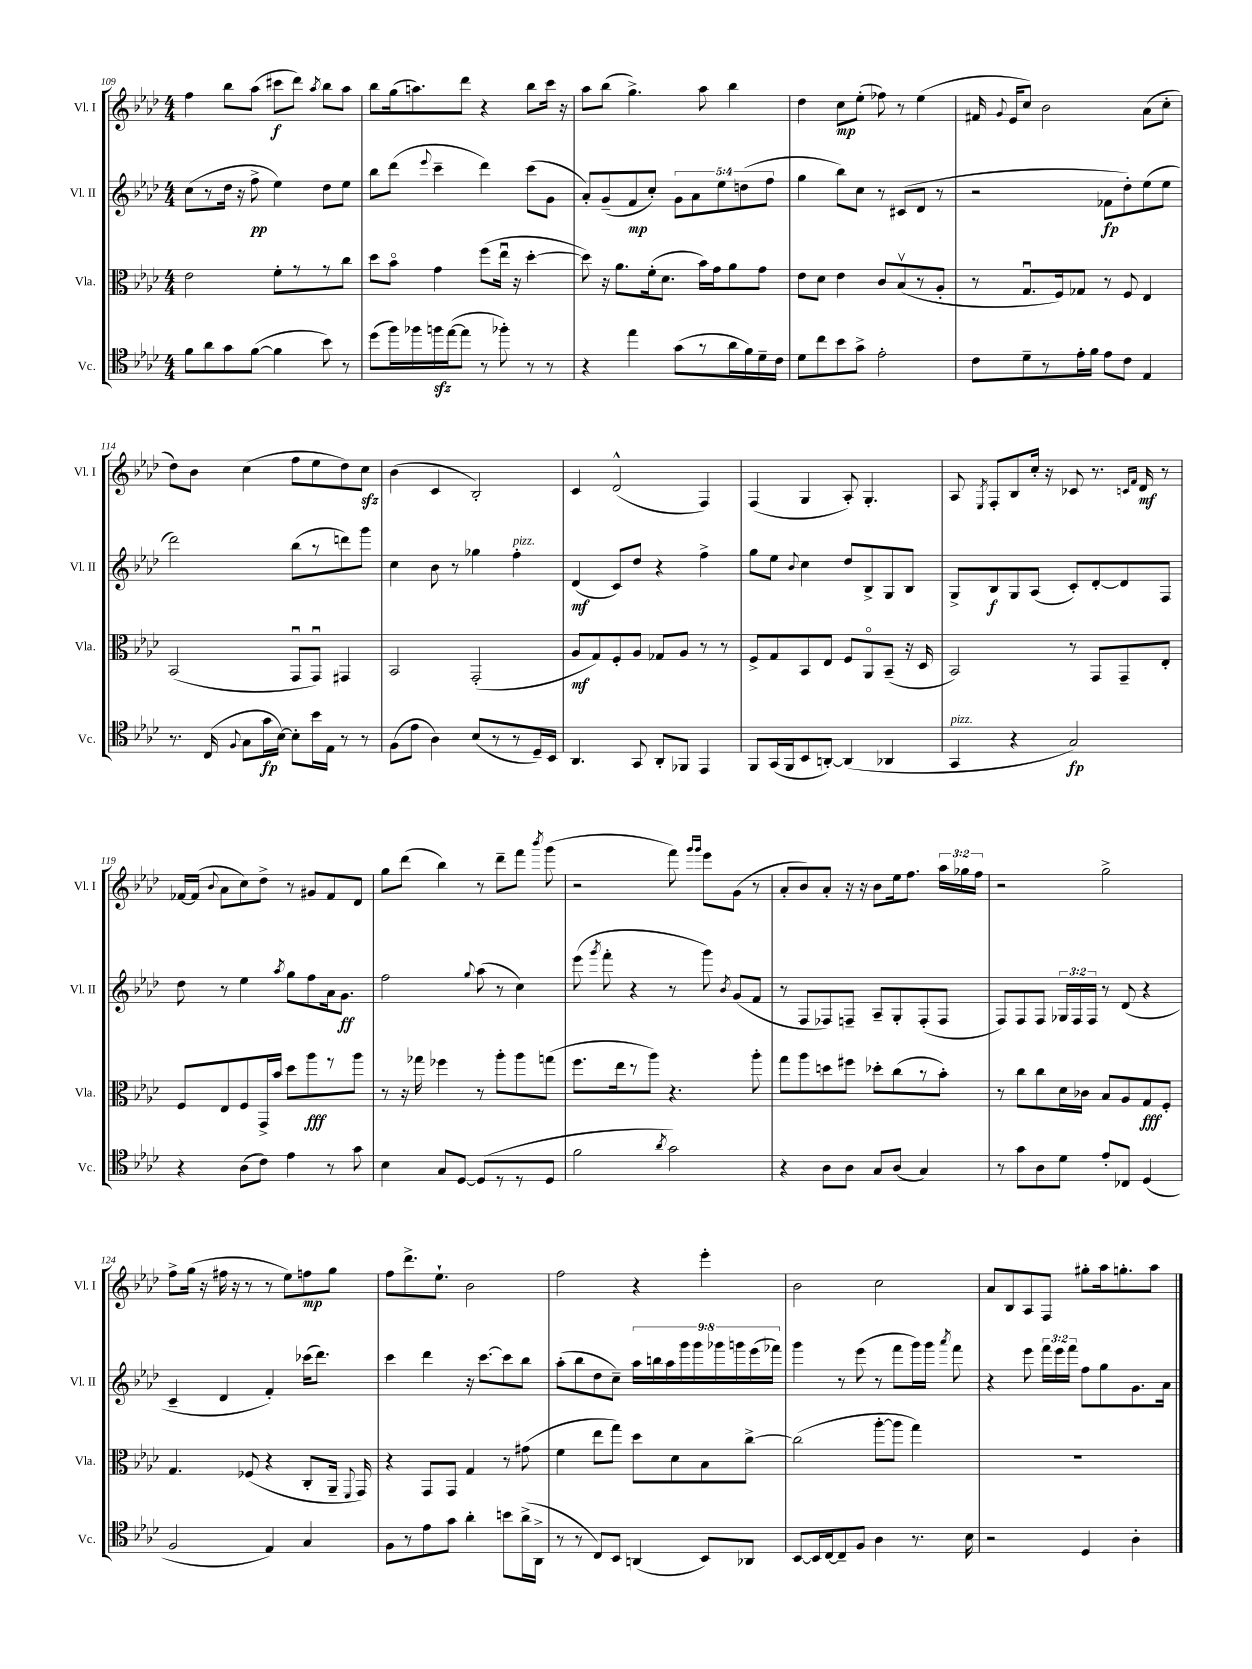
<<
\new StaffGroup <<
\new Staff = "s0" \with { instrumentName = "Vl. I" shortInstrumentName = "Vl. I" } {
    \clef treble \key aes \major \numericTimeSignature \time 4/4 \override Staff.TupletNumber.text = #tuplet-number::calc-fraction-text
    \autoBeamOff f''4 bes''8[ aes''8]( cis'''8[\f des'''8]) \acciaccatura { aes''8 } bes''8[ aes''8] |
    bes''8[ g''16( a''8.) des'''8] r4 bes''8[ c'''16] r16 |
    aes''8[ bes''8]( g''4.->) aes''8 bes''4 |
    des''4 c''8[\mp ees''8]-.( fes''8) r8 ees''4( |
    fis'16 \appoggiatura { g'8 } ees'16[ c''8]) bes'2 aes'8[( c''8]-. |
    des''8[) bes'8] c''4( f''8[ ees''8 des''8) c''8]\sfz |
    bes'4( c'4 bes2-.) |
    c'4 des'2-^( f4) |
    f4( g4 aes8-.) g4.-. |
    aes8 \acciaccatura { ees8 } f8[-. bes8 c''16]-. r16 ces'8 r8. \grace { c'16[ f'16] } des'16\mf r8 |
    fes'16[~ fes'16]( \appoggiatura { bes'8 } aes'8[ c''8) des''8]-> r8 gis'8[ fes'8 des'8] |
    g''8[ des'''8]( bes''4) r8 des'''8[-- f'''8] \acciaccatura { bes'''8 } g'''8( |
    r2 f'''8) \grace { g'''16[ g'''16] } ees'''8[ g'8]( r8 |
    aes'8[-. bes'8) aes'8]-. r16 r16 bes'8[ ees''16 f''8.] \tuplet 3/2 { aes''16[ ges''16 f''16] } |
    r2 g''2-> |
    f''8[-> g''16]( r16 fis''16 r16 r8 r8 ees''8[) f''8\mp g''8] |
    f''8[ des'''8.-> ees''8.]-! bes'2 |
    f''2 r4 ees'''4-. |
    bes'2 c''2 |
    aes'8[ bes8 aes8 f8] gis''8[-. aes''16 g''8.-. aes''8] \bar "|." |
}
\new Staff = "s1" \with { instrumentName = "Vl. II" shortInstrumentName = "Vl. II" } {
    \clef treble \key aes \major \numericTimeSignature \time 4/4 \override Staff.TupletNumber.text = #tuplet-number::calc-fraction-text
    \autoBeamOff c''8[( r8 des''16] r16 f''8->\pp ees''4) des''8[ ees''8] |
    bes''8[ des'''8]( \appoggiatura { ees'''8 } c'''4-- des'''4) c'''8[( g'8] |
    aes'8[-.) g'8--( f'8\mp c''8]-.) \tuplet 5/4 { g'8[ aes'8 ees''8 d''8( f''8] } |
    g''4 bes''8[) c''8] r8 cis'8[( des'8] r8 |
    r2 fes'8[\fp des''8-.) ees''8( ees''8] |
    des'''2) bes''8[( r8 d'''8) g'''8] |
    c''4 bes'8 r8 ges''4 f''4-.^\markup { \italic "pizz." } |
    des'4\mf( c'8[) des''8] r4 f''4-> |
    g''8[ ees''8] \appoggiatura { bes'8 } c''4 des''8[ bes8-> g8 bes8] |
    g8[-> bes8\f g8 aes8]( c'8[-.) des'8~-. des'8 f8] |
    des''8 r8 ees''4 \acciaccatura { aes''8 } g''8[ f''8 aes'16 g'8.]\ff |
    f''2 \appoggiatura { g''8 } aes''8( r8 c''4) |
    ees'''8( \acciaccatura { g'''8 } f'''8-. r4 r8 g'''8) \acciaccatura { bes'8 } g'8[( f'8] |
    r8 f8[ fes8) f8]-- aes8[-- g8-. f8-.( f8] |
    f8[) f8 f8] \tuplet 3/2 { ges16[ f16 f16] } r8 des'8( r4 |
    c'4-- des'4 f'4-.) ces'''16[( des'''8.]) |
    c'''4 des'''4 r16 c'''8.[~ c'''8 bes''8] |
    aes''8[-.( bes''8 des''8 c''8]--) \tuplet 9/8 { aes''16[ b''16 aes''16 g'''16 g'''16 ges'''16 g'''16 ees'''16( fes'''16]) } |
    g'''4 r8 ees'''8( r8 f'''8[ g'''16) g'''16] \acciaccatura { aes'''8 } f'''8 |
    r4 ees'''8 \tuplet 3/2 { f'''16[ ees'''16 f'''16] } f''8[ g''8 g'8. aes'16] \bar "|." |
}
\new Staff = "s2" \with { instrumentName = "Vla." shortInstrumentName = "Vla." } {
    \clef alto \key aes \major \numericTimeSignature \time 4/4
    \autoBeamOff ees'2 f'8[-. r8 r8 c''8] |
    des''8[ bes'8]\flageolet g'4 f''8[( ees''16]\downbow r16 des''4~-. |
    des''8) r16 aes'8.[ f'16-.( des'8.] bes'16[) g'16 aes'8 g'8] |
    ees'8[ des'8] ees'4 c'8[ bes8\upbow( r8 aes8]-. |
    r8 g8.[\downbow f16) ges8] r8 f8 ees4 |
    bes,2( g,8[\downbow g,8]\downbow) gis,4 |
    bes,2 g,2-.( |
    aes8[\mf g8) f8-. aes8] ges8[ aes8] r8 r8 |
    f8[-> g8 bes,8 ees8] f8[ aes,8\flageolet bes,8]--( r16 des16 |
    bes,2) r8 g,8[ g,8-- ees8]-. |
    f8[ ees8 f8 g,16-> bes'16] des''8[ aes''8\fff r8 aes''8] |
    r8 r16 ges''16 fes''4 r8 aes''8[-. aes''8 g''8]( |
    f''8.[ ees''16 r8 aes''8]) r4. aes''8-. |
    g''8[ aes''8 d''8 fis''8] des''8[-. c''8( r8 bes'8]-.) |
    r8 c''8[ c''8 des'16 ces'16] bes8[ aes8 g8\fff f8]-. |
    g4. fes8( r4 c8[-. aes,16]-- \appoggiatura { f,8 } g,16) |
    r4 g,8[ g,8] g4 r8 gis'8( |
    f'4 ees''8[ g''8]) des''8[ des'8 bes8 c''8]~-> |
    c''2( aes''8[~-. aes''8] g''4) |
    R1 \bar "|." |
}
\new Staff = "s3" \with { instrumentName = "Vc." shortInstrumentName = "Vc." } {
    \clef tenor \key aes \major \numericTimeSignature \time 4/4
    \autoBeamOff f'8[ aes'8 g'8 f'8]~( f'4 bes'8) r8 |
    des''8[( f''16) fes''16 f''16\sfz ees''16~( ees''8] r8 fes''8-.) r8 r8 |
    r4 ees''4 g'8[( r8 aes'16 f'16) des'16-- c'16] |
    des'8[ c''8 bes'8 g'8]-> ees'2-. |
    c'8[ des'8-- r8 ees'16-. f'16] ees'8[ c'8] ees4 |
    r8. c16( \appoggiatura { f8 } g8[ g'16\fp bes16]~) bes8[-. bes'16 ees16] r8 r8 |
    f8[( ees'8] aes4) bes8[( r8 r8 des16--) bes,16] |
    aes,4. g,8 aes,8[-. fes,8] ees,4 |
    f,8[ g,16( f,16 bes,8 a,8]~-.) a,4( aes,4 |
    g,4^\markup { \italic "pizz." } r4 g2\fp) |
    r4 aes8[( c'8]) ees'4 r8 g'8 |
    bes4 g8[ des8]~ des8[( r8 r8 des8] |
    f'2 \acciaccatura { aes'8 } g'2) |
    r4 aes8[ aes8] g8[ aes8]( g4) |
    r8 g'8[ aes8 des'8] ees'8[-. ces8] des4( |
    f2 ees4) g4 |
    f8[ r8 ees'8 g'8] aes'4-. b'8[ aes'16->( aes,16]-> |
    r8 r8 c8[) bes,8] a,4( bes,8[) aes,8] |
    bes,8[~ bes,16 c16~ c8-- f8] aes4 r8. bes16 |
    r2 des4 aes4-. \bar "|." |
}
>>
>>
\layout { \context { \Score currentBarNumber = #109 } }
